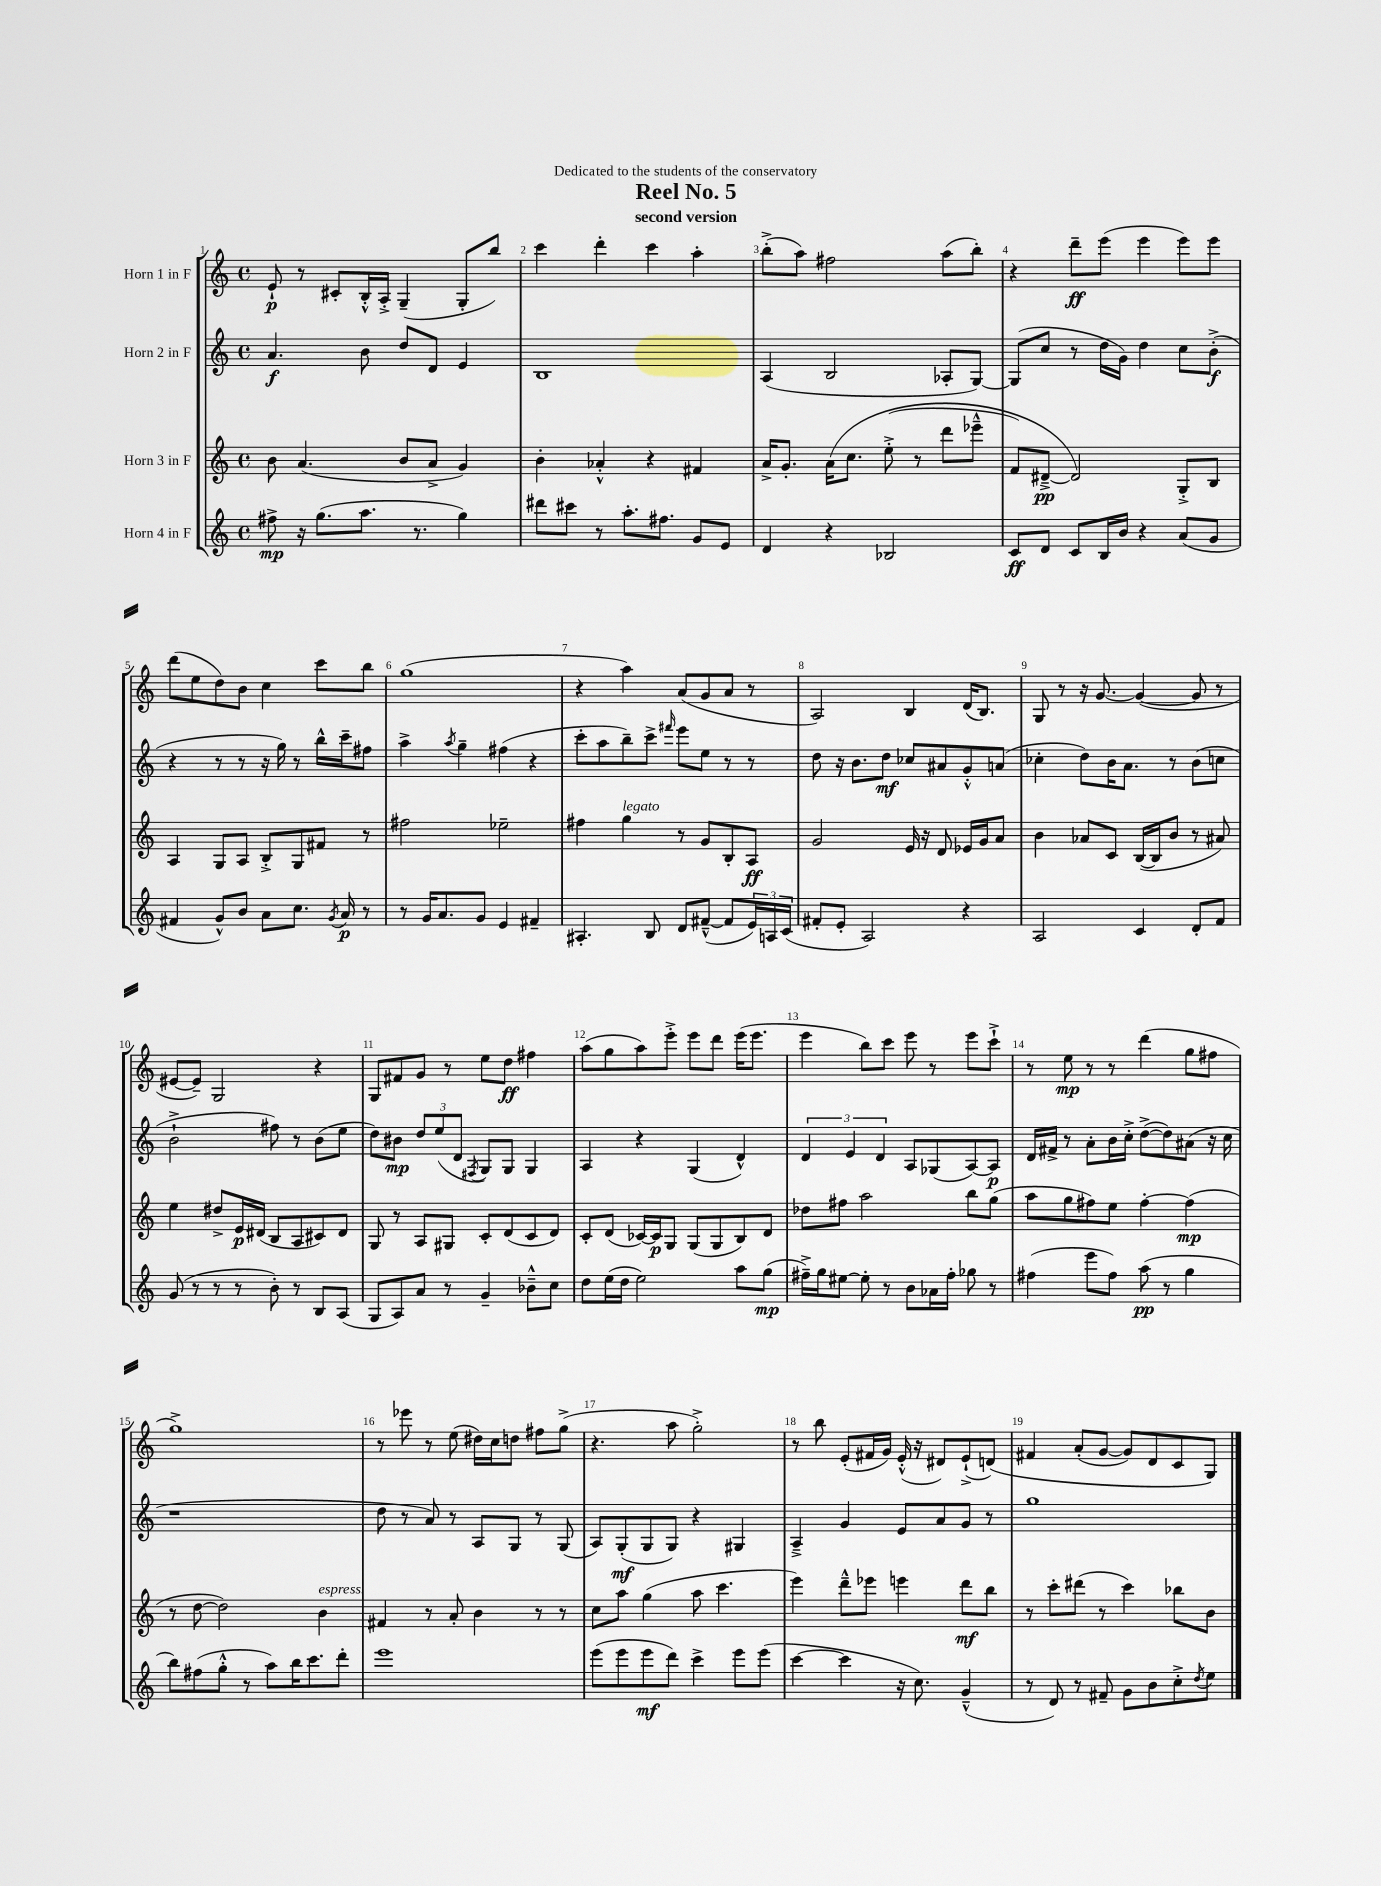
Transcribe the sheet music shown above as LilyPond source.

\header { title = "Reel No. 5" subtitle = "second version" dedication = "Dedicated to the students of the conservatory" }
<<
\new StaffGroup <<
\new Staff = "s0" \with { instrumentName = "Horn 1 in F" } {
    \clef treble \key c \major \defaultTimeSignature \time 4/4
    e'8-!\p r8 cis'8-. b16-.-^ a16-.-> g4--( g8-. b''8) |
    c'''4 d'''4-. c'''4 a''4-. |
    b''8-.->( a''8) fis''2 a''8( b''8-.) |
    r4 d'''8--\ff e'''8( e'''4 e'''8) e'''8 |
    d'''8( e''8 d''8) b'8 c''4 c'''8 b''8 |
    g''1( |
    r4 a''4) a'8( g'8 a'8 r8 |
    a2) b4 d'16( b8.) |
    g8 r8 r16 g'8.~ g'4~( g'8 r8 |
    eis'8~ eis'8--) g2 r4 |
    g8 fis'8 g'8 r8 e''8 d''8\ff fis''4 |
    a''8( g''8 a''8) e'''8-.-> e'''8 d'''8 e'''16( e'''8. |
    e'''4 b''8) c'''8 e'''8 r8 e'''8 c'''8-!-> |
    r8 e''8\mp r8 r8 d'''4( g''8 fis''8 |
    g''1->) |
    r8 ees'''8 r8 e''8( dis''16) c''16 d''8 fis''8 g''8->( |
    r4. a''8 g''2-.->) |
    r8 b''8 e'8-.( fis'16 g'16) e'16-.-^( r16 dis'8) e'8-!->( d'8)\( |
    fis'4 a'8-.( g'8~ g'8) d'8 c'8 g8\) \bar "|." |
}
\new Staff = "s1" \with { instrumentName = "Horn 2 in F" } {
    \clef treble \key c \major \defaultTimeSignature \time 4/4
    a'4.\f b'8 d''8 d'8 e'4 |
    b1 |
    a4( b2 aes8-. g8~) |
    g8( c''8 r8 d''16 g'16) d''4 c''8 b'8-.->\f( |
    r4 r8 r8 r16 g''16) r8 b''16-^ c'''16-- fis''8 |
    a''4-> \acciaccatura { a''8 } g''4-- fis''4( r4 |
    c'''8-. a''8 b''8--) c'''8-> \grace { fis'''16 } e'''8 e''8 r8 r8 |
    d''8 r16 b'8. d''8\mf ces''8 ais'8 g'8-.-^ a'8( |
    ces''4-. d''8) b'16 a'8. r8 b'8( c''8 |
    b'2-!-> fis''8) r8 b'8( e''8 |
    d''8) bis'8\mp \tuplet 3/2 { d''8 e''8( d'8 } \acciaccatura { fis8 } g8) g8 g4 |
    a4 r4 g4( d'4-^) |
    \tuplet 3/2 { d'4 e'4 d'4 } a8 ges8( a8~) a8\p |
    d'16 fis'16-> r8 a'8-. b'16 c''16-.-> d''8~->( d''8) ais'8( r16 c''16 |
    r1 |
    d''8 r8 a'8) r8 a8 g8 r8 g8( |
    a8) g8-.\mf( g8 g8) r4 gis4 |
    a4---> g'4 e'8 a'8 g'8 r8 |
    g''1 \bar "|." |
}
\new Staff = "s2" \with { instrumentName = "Horn 3 in F" } {
    \clef treble \key c \major \defaultTimeSignature \time 4/4
    b'8 a'4.( b'8 a'8-> g'4) |
    b'4-. aes'4-.-^ r4 fis'4 |
    a'16-> g'8.-. a'16\( c''8. e''8-.->( r8 d'''8 ees'''8---^ |
    f'8) dis'8~--->\pp dis'2\) g8-.-> b8 |
    a4 g8 a8 b8-.-> g8 fis'8 r8 |
    fis''2 ees''2-- |
    fis''4 g''4^\markup { \italic "legato" } r8 g'8 b8-. a8\ff |
    g'2 e'16 r16 d'8 ees'16 g'16 a'8 |
    b'4 aes'8 c'8 b16~( b16 b'8 r8 ais'8) |
    e''4 dis''8-> e'16\p dis'16( b8 a8 cis'8) dis'8 |
    g8 r8 a8 gis8 c'8-. d'8( c'8 d'8) |
    c'8-. d'8( ces'16~) ces'16\p g8 g8( g8 b8) d'8 |
    des''8 fis''8 a''2 b''8 g''8( |
    a''8 g''8 fis''8) e''8 fis''4~-. fis''4\mp( |
    r8 d''8~ d''2) b'4^\markup { \italic "espress." } |
    fis'4 r8 a'8-. b'4 r8 r8 |
    c''8 a''8 g''4( a''8 c'''4. |
    e'''4) d'''8---^ ees'''8 e'''4 d'''8\mf b''8 |
    r8 c'''8-. dis'''8( r8 c'''4) bes''8 b'8 \bar "|." |
}
\new Staff = "s3" \with { instrumentName = "Horn 4 in F" } {
    \clef treble \key c \major \defaultTimeSignature \time 4/4
    fis''8->\mp r16 g''8.( a''8. r8. g''4) |
    dis'''8 cis'''8 r8 a''8.-. fis''8. g'8 e'8 |
    d'4 r4 bes2 |
    c'8\ff d'8 c'8 b16 b'16 r4 a'8( g'8 |
    fis'4 g'8-^) b'8 a'8 c''8. \acciaccatura { g'8 } a'16\p r8 |
    r8 g'16 a'8. g'8 e'4 fis'4-- |
    ais4.-. b8 d'8 fis'8~---^( fis'8 \tuplet 3/2 { e'16) a16 c'16( } |
    fis'8-. e'8-. a2) r4 |
    a2 c'4 d'8-. f'8 |
    g'8( r8 r8 r8 b'8-.) r8 b8 a8( |
    g8 a8) a'8 r8 g'4-- bes'8---^ c''8 |
    d''8 e''16( d''16 e''2) a''8 g''8\mp( |
    fis''16--->) g''16 eis''8~ eis''8-. r8 b'8 aes'16 fis''16-. ges''8 r8 |
    fis''4( e'''8 fis''8) a''8\pp( r8 g''4 |
    b''8) fis''8( g''8-.-^ r8 a''8) b''16 c'''8. d'''8-. |
    e'''1 |
    e'''8( e'''8 e'''8\mf d'''8) c'''4-> e'''8 e'''8( |
    c'''4~ c'''4 r16 c''8.) g'4---^( |
    r8 d'8) r8 fis'8-- g'8 b'8 c''8-.-> \acciaccatura { d''8 } e''8 \bar "|." |
}
>>
>>
\layout { \context { \Score \override BarNumber.break-visibility = ##(#f #t #t) barNumberVisibility = #all-bar-numbers-visible } }
